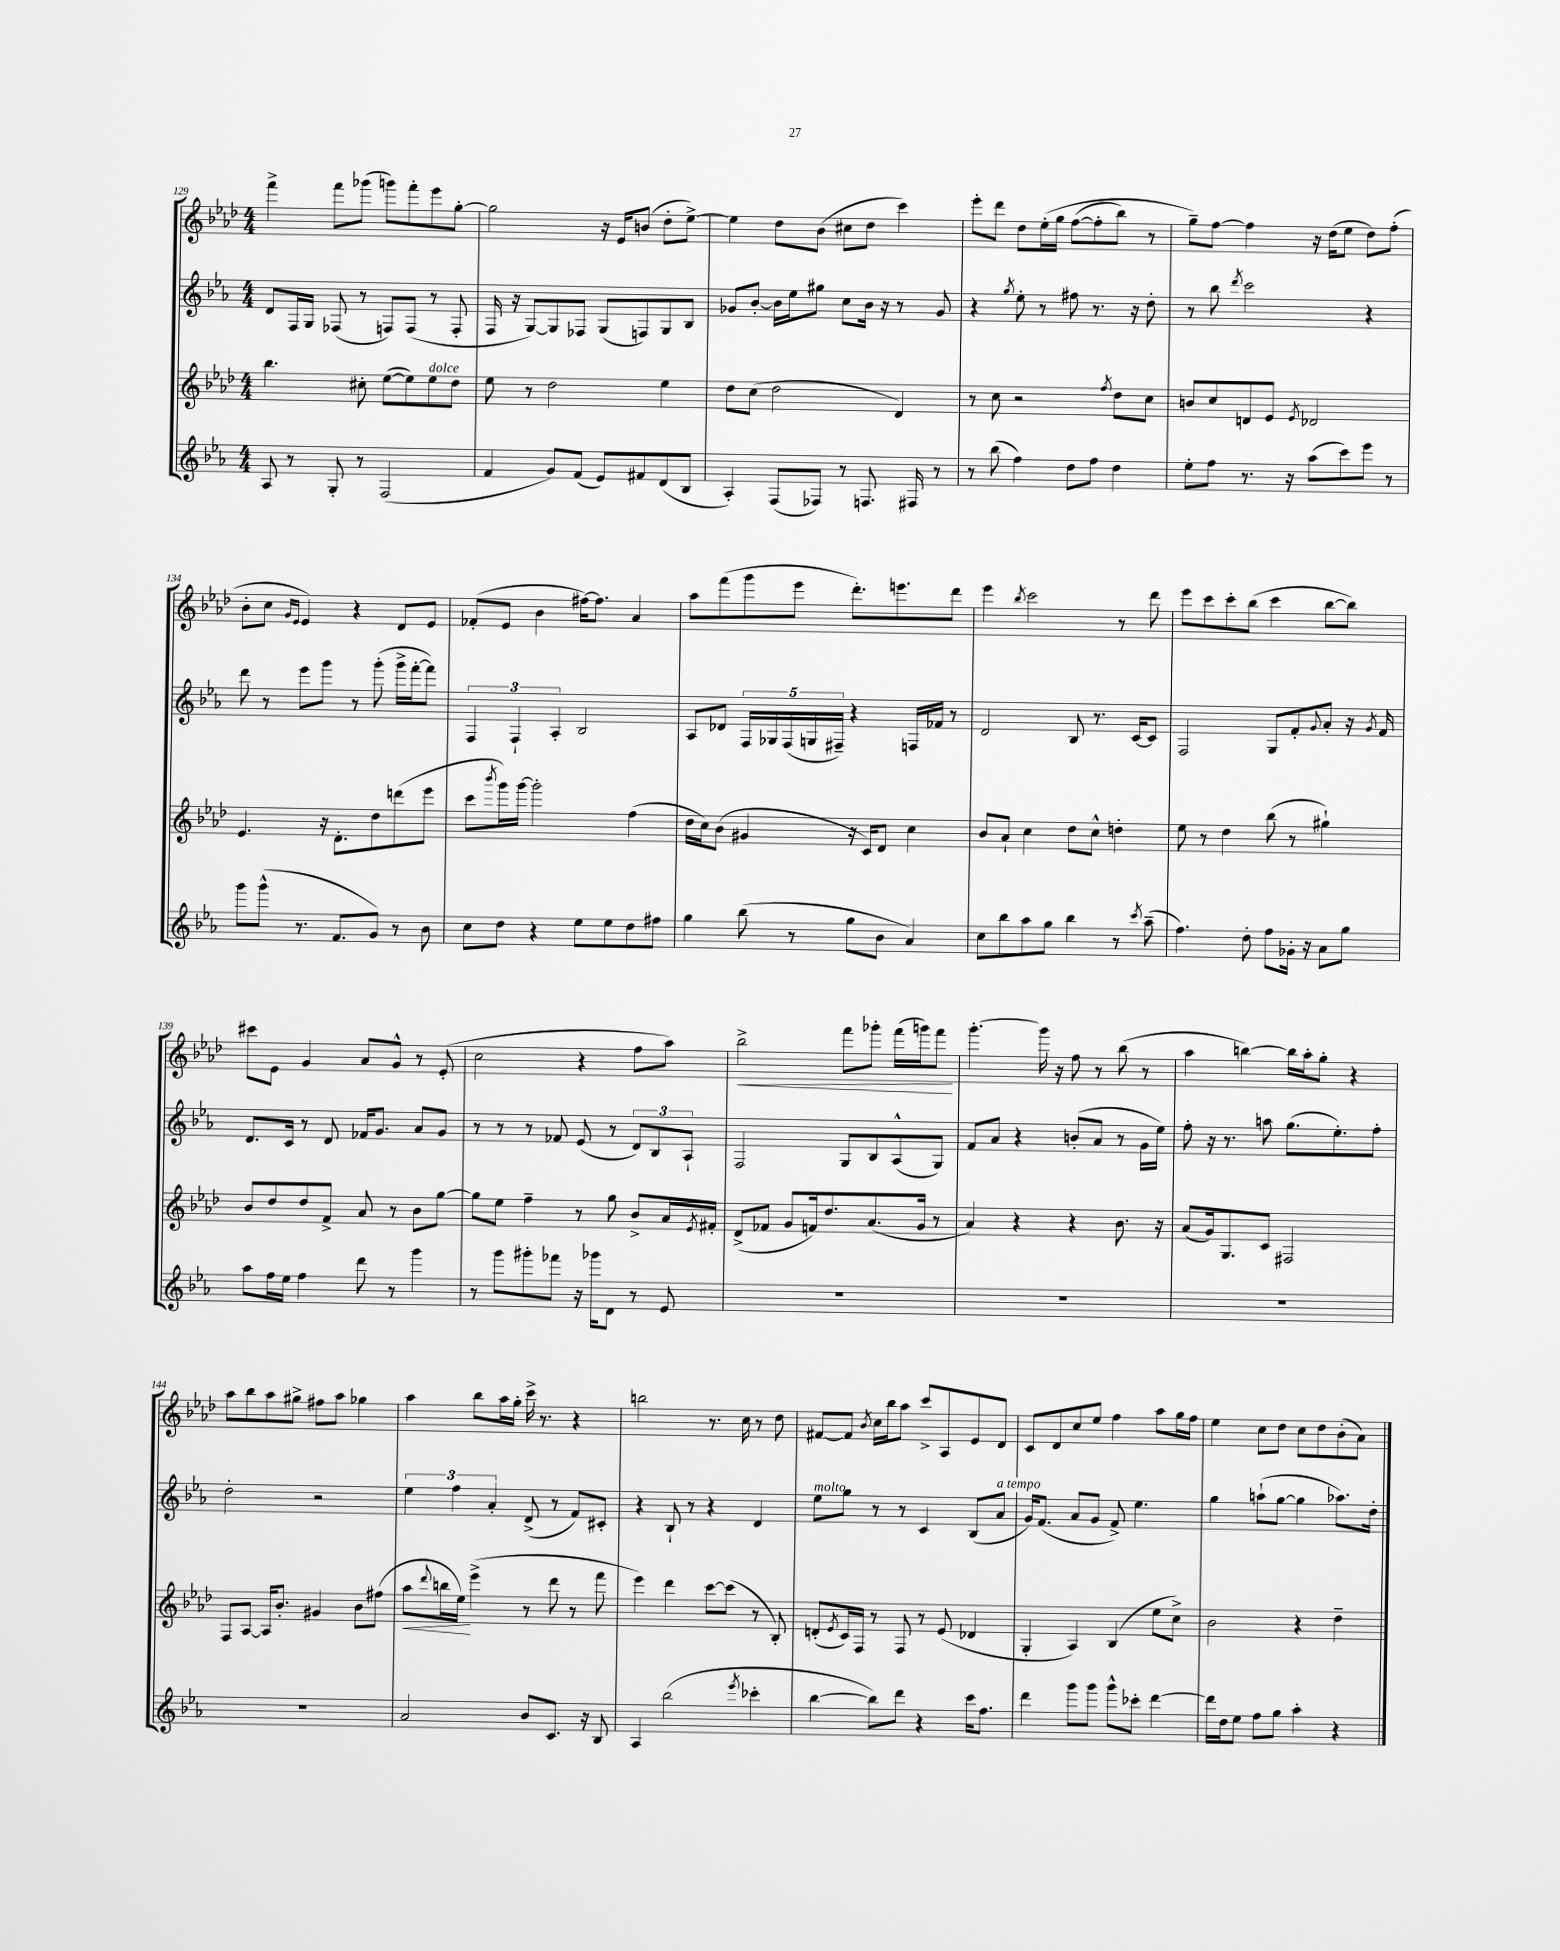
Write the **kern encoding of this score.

**kern	**kern	**kern	**kern
*staff4	*staff3	*staff2	*staff1
*clefG2	*clefG2	*clefG2	*clefG2
*k[b-e-a-]	*k[b-e-a-d-]	*k[b-e-a-]	*k[b-e-a-d-]
*M4/4	*M4/4	*M4/4	*M4/4
8A-	4.bb-	8d	4fff^
8r	.	16F	.
.	.	16G	.
8G'	.	(8F-	8fff
8r	8cc#'	8r	(8ggg-
(2F	([8ee-	8F)	8ggg)
.	8ee-])	(8F	8fff'
.	8ee-	8r	8eee-
.	8dd-	8F'	[8gg'
=	=	=	=
4f	8ee-	16F	2gg]
.	.	16r	.
.	8r	[8G)	.
8g)	2dd-	8G]	.
(8f	.	8F-	.
8e-)	.	(8G	16r
.	.	.	16e-
8f#	.	8F)	(8b
(8d	4ee-	8G	8dd-'
8B-	.	8B-	[8ee-^)
=	=	=	=
4A-')	8dd-	8g-	4ee-]
.	(8cc	[8b-'	.
(8F	2dd-	16b-]	8dd-
.	.	16ee-	.
8F-)	.	8gg#	(8b-
8r	.	8cc	8cc#
8.F	.	16b-	8dd-
.	.	16r	.
.	4d-)	8r	4ccc)
16F#	.	.	.
8r	.	8g-	.
=	=	=	=
8r	8r	4r	8eee-'
(8bb-	8cc	.	8ddd-
.	.	8qgg	.
4ff)	2r	8ee-'	8dd-
.	.	8r	&(16ee-'
.	.	.	16gg
8dd	.	8ff#	([8ff
8ff	.	8.r	8ff']
.	8qff	.	.
4dd	8dd-	.	8bb-)
.	.	16r	.
.	8cc	8dd'	8r
=	=	=	=
8ee-'	8b	8r	8gg~&)
8ff	8cc	8bb-	[8ff
.	.	8qddd	.
8.r	8d	2ccc	4ff]
.	8e-	.	.
16r	.	.	.
.	8qe-	.	.
(8aa-	2d-	.	16r
.	.	.	(16dd-
8ccc)	.	.	8ee-
8eee-	.	4r	8dd-)
8r	.	.	(8ff'
=	=	=	=
8ggg	4.e-	8ddd	8b-'
(8ggg^^	.	8r	8cc
.	.	.	16qqg
.	.	.	16qqe-
8.r	.	8eee-	4e-)
.	16r	8ggg	.
8.f	8.d-'	.	.
.	.	8r	4r
8g)	8dd-	(8ggg'	.
8r	(8ddd	16ggg^	8d-
.	.	[16fff'	.
8b-	8eee-	8fff])	8e-
=	=	=	=
8cc	8ccc	6F	(8f-'
.	8qbbb-	.	.
8dd	16ggg)	.	8e-
.	.	6F`	.
.	[16ggg	.	.
4r	2ggg']	.	4b-
.	.	6A-'	.
8ee-	.	2B-	[16ff#)
.	.	.	8.ff#]
8ee-	.	.	.
8dd	(4ff	.	4a-
8ff#	.	.	.
=	=	=	=
4gg	16dd-	8A-	8aa-
.	16cc)	.	.
.	(8b-	8d-	(8fff
(8bb-	4g#	20F	8ggg
.	.	20G-	.
.	.	(20F	.
8r	.	.	8eee-
.	.	20G	.
.	.	20F#~)	.
8gg	16r	4r	8.ddd-')
.	16c)	.	.
8b-	8d-	.	.
.	.	.	8.eee
4a-)	4cc	16F	.
.	.	16f-	.
.	.	8r	8ddd-
=	=	=	=
8cc	8b-	2d	4eee-
8bb-	8a-`	.	.
.	.	.	8qbb-
8aa-	4cc	.	2ccc
8gg	.	.	.
4bb-	8dd-	8B-	.
.	8cc^^	8.r	.
8r	4dd'	.	8r
.	.	[16c	.
8qccc	.	.	.
(8aa-~	.	8c]	8ddd-
=	=	=	=
4.ff)	8ee-	2F	8eee-
.	8r	.	8ccc
.	4dd-	.	8ccc'
8dd'	.	.	(8bb-
8ff	(8bb-	8G	4ccc
16g-'	8r	8f'	.
16r	.	.	.
.	.	8qqg	.
8a-	4gg#`)	8a-'	[8bb-
8gg	.	16r	8bb-])
.	.	8qg	.
.	.	16f	.
=	=	=	=
8aa-	8b-	8.d	8ccc#
16ff	8dd-	.	8e-
16ee-	.	16c	.
4ff	8dd-	8r	4g
.	8f^	8d	.
8ddd	8a-	16f-	8a-
.	.	8.g	.
8r	8r	.	8g^^
4ggg	8b-	8a-	8r
.	[8gg	8g	(8e-'
=	=	=	=
8r	8gg]	8r	2cc
8ggg	8ee-	8r	.
8ggg#'	4ff~	8r	.
8fff-	.	8f-	.
16r	8r	(8e-	4r
16ggg-	.	.	.
8d	8gg	8r	.
8r	8b-^	12d)	8ff
.	.	12B-	.
8e-	16a-	.	8aa-)
.	.	12A-`	.
.	8qe-	.	.
.	16f#'	.	.
=	=	=	=
1r	(8d-^	2F	2bb-^
.	8f-	.	.
.	8g	.	.
.	16f)	.	.
.	8.dd-	.	.
.	.	8G	8fff
.	(8.a-	8B-	8ggg-'
.	.	(8A-^^	(16fff
.	16g	.	16ggg)
.	8r	8G)	8fff
=	=	=	=
1r	4a-)	8f	[4.ggg'
.	.	8a-	.
.	4r	4r	.
.	.	.	16ggg]
.	.	.	16r
.	4r	(8b'	8ff
.	.	8a-	8r
.	8.b-	8r	(8bb-
.	.	16g	8r
.	16r	16ee-)	.
=	=	=	=
1r	(8a-	8ff'	4aa-
.	16g)	16r	.
.	8.G	8.r	.
.	.	.	[4bb)
.	8c	8aa	.
.	2F#	(8.gg	16bb]
.	.	.	16aa-'
.	.	.	8gg'
.	.	8.ee-')	.
.	.	.	4r
.	.	8ff'	.
=	=	=	=
1r	8F	2dd'	8aa-
.	[8A-	.	8bb-
.	16A-]	.	8aa-
.	8.b-'	.	.
.	.	.	8gg#^
.	4g#	2r	8ff#
.	.	.	8aa-
.	8b-	.	4gg-
.	(8ff#	.	.
=	=	=	=
2a-	8aa-	6ee-	4aa-
.	8qqddd-	.	.
.	16bb	.	.
.	.	6ff	.
.	16ee-)	.	.
.	(4eee-^	.	8bb-
.	.	6a-'	.
.	.	.	16aa-
.	.	.	16gg'
8b-	8r	(8d^	16ccc^
.	.	.	8.r
8.c	8ddd-	8r	.
.	8r	8f)	4r
16r	.	.	.
8B-	8fff	8c#'	.
=	=	=	=
4A-	4eee-)	4r	2bb
(2bb-	4ddd-	8B-`	.
.	.	8r	.
.	[8ccc	4r	8.r
.	(8ccc]	.	.
.	.	.	16cc
8qeee-	.	.	.
4ccc-'	8r	4d	8r
.	8B-')	.	8dd-
=	=	=	=
[4bb-	(8d'	8ee-	[8f#
.	8qe-	.	.
.	16c)	8gg	8f#]
.	16F	.	.
.	.	.	8qb-
8bb-])	8r	8r	16cc
.	.	.	16bb-
8ddd	8F	8r	8aa-
4r	8r	4c	8ccc^
.	(8e-	.	8A-
16ccc	4d-	(8B-	8e-
8.ff	.	.	.
.	.	8a-	8d-
=	=	=	=
4ddd	4G'	16g)	8c
.	.	(8.f	.
.	.	.	8d-
8ggg	4A-)	8a-	8cc
8ggg	.	8g	8ee-
8ggg^^	(4B-	8f^)	4ff
8ccc-'	.	4.ee-	.
[4ddd	8ee-	.	8aa-
.	8cc^)	.	16gg
.	.	.	16ff
=	=	=	=
16ddd]	2b-	4gg	4ee-
16dd	.	.	.
8ee-	.	.	.
8ff	.	(8aa`	8cc
8gg	.	[8gg	8dd-
4aa-'	4r	4gg]	8cc
.	.	.	8dd-
4r	4dd-~	8.aa-)	(8b-'
.	.	.	8a-)
.	.	16dd'	.
==	==	==	==
*-	*-	*-	*-
